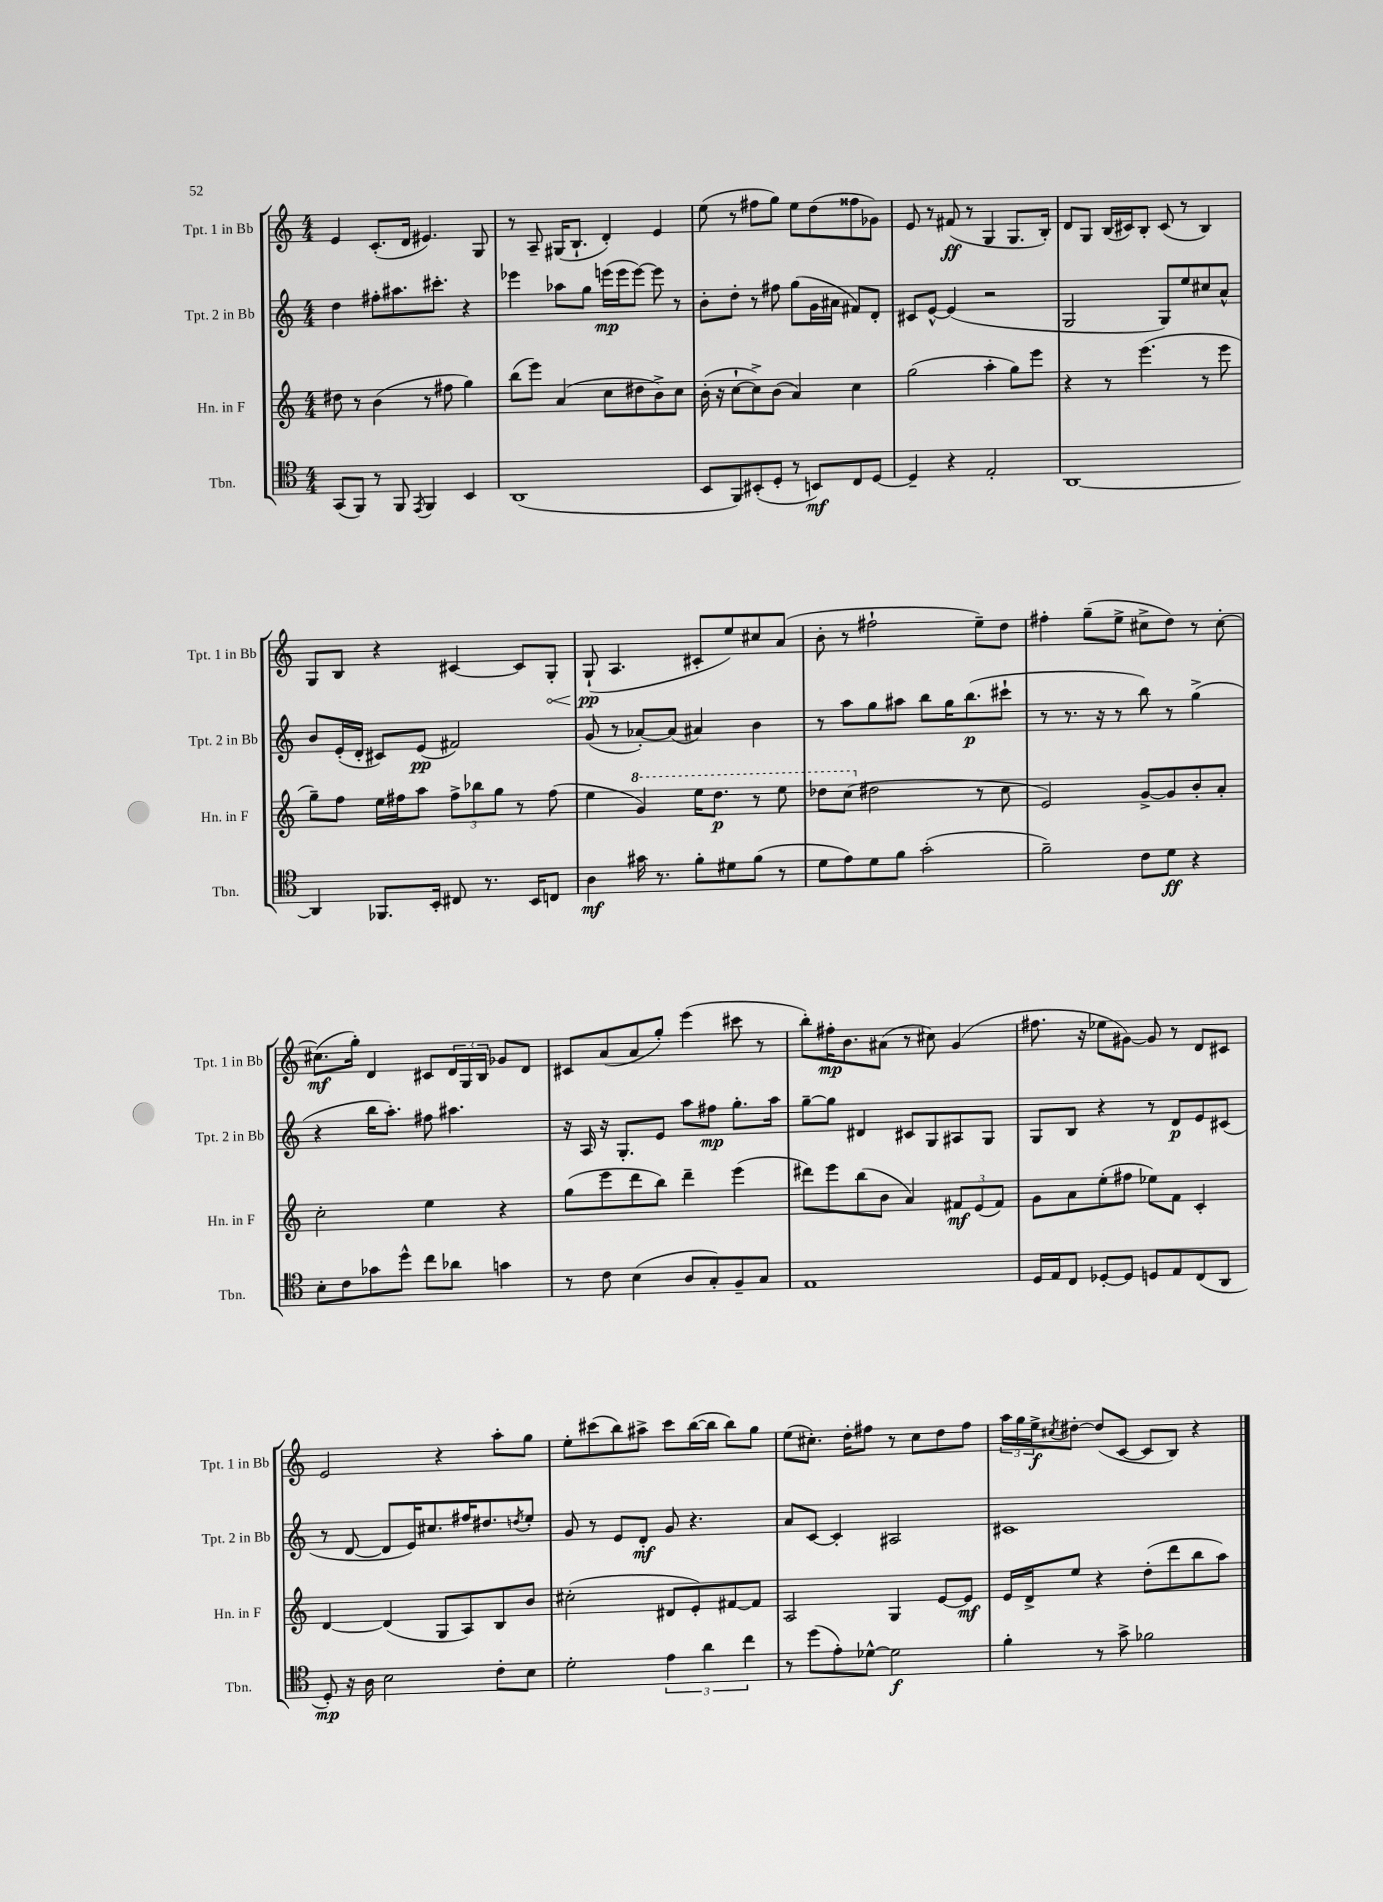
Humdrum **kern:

**kern	**dynam	**kern	**dynam	**kern	**dynam	**kern	**dynam
*part4	*part4	*part3	*part3	*part2	*part2	*part1	*part1
*staff4	*staff4	*staff3	*staff3	*staff2	*staff2	*staff1	*staff1
*I"Tbn.	*	*I"Hn. in F	*	*I"Tpt. 2 in Bb	*	*I"Tpt. 1 in Bb	*
*I'Tbn.	*	*I'Hn. in F	*	*I'Tpt. 2 in Bb	*	*I'Tpt. 1 in Bb	*
*clefC4	*	*clefG2	*	*clefG2	*	*clefG2	*
*k[]	*	*k[]	*	*k[]	*	*k[]	*
*M4/4	*	*M4/4	*	*M4/4	*	*M4/4	*
=28	=28	=28	=28	=28	=28	=28	=28
(8GG/L	.	8dd#X\	.	4dd\	.	4e/	.
8FF/J)	.	8r	.	.	.	.	.
8r	.	(4b\	.	8ff#X'\L	.	(8.c'/L	.
8FF/	.	.	.	8.aa#X\	.	.	.
.	.	.	.	.	.	16d/Jk	.
8qEE/	.	.	.	.	.	.	.
4FF/	.	8r	.	.	.	4.e#X/)	.
.	.	.	.	8.ccc#X'\J	.	.	.
.	.	8ff#X\	.	.	.	.	.
4BB/	.	4gg\)	.	4r	.	.	.
.	.	.	.	.	.	8G/	.
=29	=29	=29	=29	=29	=29	=29	=29
(1AA	.	(8bb\L	.	4eee-X\	.	8r	.
.	.	8eee\J)	.	.	.	8A~/	.
.	.	(4a/	.	8aa-X\L	.	(16G#X/KL	.
.	.	.	.	.	.	8.B`/J	.
.	.	.	.	8gg\J	.	.	.
.	.	8cc\L	.	(16eeen\LL	mp	4d'/)	.
.	.	.	.	16eee\J	.	.	.
.	.	8dd#X\	.	[8eee\J)	.	.	.
.	.	8b^\)	.	8eee\]	.	4e/	.
.	.	8cc\J	.	8r	.	.	.
=30	=30	=30	=30	=30	=30	=30	=30
8BB/L	.	(16b'\	.	8b'\L	.	(8ee\	.
.	.	16r	.	.	.	.	.
8FF/)	.	[8cc`\L	.	8dd'\J	.	8r	.
(8BB#X'/	.	8cc^\])	.	8r	.	8ff#X\L	.
8D'/J	.	(8b\J	.	8ff#X\	.	8gg\J)	.
8r	.	4a/)	.	(8gg\L	.	8ee\L	.
8BBn/L)	mf	.	.	16g\L	.	(8dd\	.
.	.	.	.	16a#X\JJ	.	.	.
8C/	.	4cc\	.	8f#X/L)	.	8ff##X\	.
[8D/J	.	.	.	8d'/J	.	8g-X\J)	.
=31	=31	=31	=31	=31	=31	=31	=31
4D~/]	.	(2gg\	.	8c#X/L	.	8e/	.
.	.	.	.	[8e^^/J	.	8r	.
4r	.	.	.	(4e/]	.	(8f#X/	ff
.	.	.	.	.	.	8r	.
2E'/	.	4aa'\	.	2r	.	4G/	.
.	.	8gg\L)	.	.	.	8.G/L	.
.	.	8eee\J	.	.	.	.	.
.	.	.	.	.	.	16B'/Jk)	.
=32	=32	=32	=32	=32	=32	=32	=32
[1AA	.	4r	.	2G/	.	8d/L	.
.	.	.	.	.	.	8G/J	.
.	.	8r	.	.	.	(16B/LL	.
.	.	.	.	.	.	16c#X/J)	.
.	.	(4.eee\	.	.	.	8B'/J	.
.	.	.	.	8G/L)	.	(8c#/	.
.	.	.	.	8ee/	.	8r	.
.	.	8r	.	8cc#X/	.	4B/)	.
.	.	8eee\	.	8a^^/J	.	.	.
!!LO:LB:g=z
=33	=33	=33	=33	=33	=33	=33	=33
4AA/]	.	8gg~\L)	.	8b/L	.	8G/L	.
.	.	8ff\J	.	(16e'/L	.	8B/J	.
.	.	.	.	16d'/JJ	.	.	.
8.FF-X/L	.	16ee\LL	.	8c#X/L)	.	4r	.
.	.	16ff#X\J	.	.	.	.	.
.	.	8aa\J	.	(8e/J	pp	.	.
16BB'/Jk	.	.	.	.	.	.	.
8C#X/	.	12ff#^\L	.	2f#X/)	.	[4c#X/	.
.	.	12bb-X\	.	.	.	.	.
8.r	.	.	.	.	.	.	.
.	.	12gg\J	.	.	.	.	.
.	.	8r	.	.	.	8c#/L]	.
16BB/KL	.	.	.	.	.	.	.
!	!	!	!	!	!	!	!LO:HP:b
8Cn/J	.	(8ff#\	.	.	.	8G'/J	<
=34	=34	=34	=34	=34	=34	=34	=34
4A\	mf	4ee\	.	(8g/	.	(8G`/	pp
.	.	.	.	8r	.	4.A/	[
*	*	*8va	*	*	*	*	*
16g#X\	.	4gg/)	.	[8a-X'/L)	.	.	.
8.r	.	.	.	.	.	.	.
.	.	.	.	(8a-/J]	.	.	.
8f'\L	.	16eee\KL	.	4a#X/)	.	8c#X'/L	.
.	.	8.ddd\J	p	.	.	.	.
8d#X\	.	.	.	.	.	8ee/)	.
(8f\J	.	8r	.	4b\	.	8cc#X/	.
8r	.	8eee\	.	.	.	(8a/J	.
=35	=35	=35	=35	=35	=35	=35	=35
8d\L	.	8ddd-X\L	.	8r	.	8b'\	.
8e\)	.	(8ccc\J	.	8aa\L	.	8r	.
*	*	*X8va	*	*	*	*	*
8d\	.	2dd#X\	.	8gg\	.	2ff#X`\	.
8f\J	.	.	.	8aa#X\J	.	.	.
(2g'\	.	.	.	8bb\L	.	.	.
.	.	.	.	16gg\K	.	.	.
.	.	.	.	(8.bb\	p	.	.
.	.	8r	.	.	.	8ee~\L)	.
.	.	8cc\	.	8ccc#X`\J	.	8dd\J	.
=36	=36	=36	=36	=36	=36	=36	=36
2f~\)	.	2e/)	.	8r	.	4ff#X'\	.
.	.	.	.	8.r	.	.	.
.	.	.	.	.	.	(8gg~\L	.
.	.	.	.	16r	.	.	.
.	.	.	.	8r	.	8ee^\J	.
8c\L	.	[8g^/L	.	8bb\)	.	8cc#X^\L	.
8d\J	ff	8g/]	.	8r	.	8dd\J)	.
4r	.	8b'/	.	(4gg^\	.	8r	.
.	.	8a'/J	.	.	.	[8cc#'\	.
!!LO:LB:g=z
=37	=37	=37	=37	=37	=37	=37	=37
8B'\L	.	2cc'\	.	4r	.	(8.cc#X\L]	mf
8c\	.	.	.	.	.	.	.
.	.	.	.	.	.	16gg'\Jk)	.
8g-X\	.	.	.	16bb\KL	.	4d/	.
.	.	.	.	8.aa'\J)	.	.	.
8dd^^\J	.	.	.	.	.	.	.
8cc\L	.	4ee\	.	8ff#X\	.	8c#X/L	.
8a-X\J	.	.	.	4.aa#X\	.	24d/L	.
.	.	.	.	.	.	24G/	.
.	.	.	.	.	.	24B/JJ	.
4gn\	.	4r	.	.	.	8g-X/L	.
.	.	.	.	.	.	8d/J	.
=38	=38	=38	=38	=38	=38	=38	=38
8r	.	(8gg\L	.	16r	.	8c#X/L	.
.	.	.	.	16A/	.	.	.
8c\	.	8eee\	.	16r	.	(8a/	.
.	.	.	.	8.G'/L	.	.	.
(4B\	.	8ddd\	.	.	.	8a/	.
.	.	8bb\J)	.	8e/J	.	8gg'/J)	.
8A/L	.	4ddd~\	.	8aa\L	.	(4eee\	.
8G'/)	.	.	.	8ff#X\J	mp	.	.
8F~/	.	(4eee\	.	8.gg'\L	.	8ccc#X\	.
8G/J	.	.	.	.	.	8r	.
.	.	.	.	16aa\Jk	.	.	.
=39	=39	=39	=39	=39	=39	=39	=39
1E	.	8ddd#X\L)	.	[8gg~\L	.	8bb'\L)	.
.	.	8eee\	.	8gg\J]	.	16ff#X'\K	mp
.	.	.	.	.	.	8.b\	.
.	.	(8bb\	.	4d#X/	.	.	.
.	.	8b\J	.	.	.	(8a#X\J	.
.	.	4a/)	.	8c#X/L	.	8r	.
.	.	.	.	8G/	.	8cc#X\)	.
.	.	12f#X/L	mf	8A#X/	.	(4g/	.
.	.	(12e/	.	.	.	.	.
.	.	.	.	8G/J	.	.	.
.	.	12f#/J)	.	.	.	.	.
=40	=40	=40	=40	=40	=40	=40	=40
16D/LL	.	8g\L	.	8G/L	.	8.ff#X\	.
16E/J	.	.	.	.	.	.	.
8C/J	.	8a\	.	8B/J	.	.	.
.	.	.	.	.	.	16r	.
[8D-X'/L	.	(8ee'\	.	4r	.	8ee-X\L	.
8D-/J]	.	8ff#X\J	.	.	.	[8g#X\J)	.
8Dn/L	.	8ee-X\L)	.	8r	.	8g#/]	.
8E/	.	8f\J	.	8d/L	p	8r	.
(8C/	.	4c'/	.	8e/	.	8d/L	.
8AA/J	.	.	.	(8c#X/J	.	8c#X/J	.
!!LO:LB:g=z
=41	=41	=41	=41	=41	=41	=41	=41
8D'/)	mp	[4d/	.	8r	.	2e/	.
16r	.	.	.	[8d/	.	.	.
16A\	.	.	.	.	.	.	.
2B\	.	(4d/]	.	8d/L]	.	.	.
.	.	.	.	16e/K)	.	.	.
.	.	.	.	8.cc#X/	.	.	.
.	.	8G/L	.	.	.	4r	.
.	.	8A/)	.	16ff#X/K	.	.	.
.	.	.	.	8.dd#X/	.	.	.
8c'\L	.	8B/	.	.	.	8aa'\L	.
.	.	.	.	8qddn/	.	.	.
8B\J	.	8b/J	.	8ee'/J	.	8gg\J	.
=42	=42	=42	=42	=42	=42	=42	=42
2d'\	.	(2cc#X'\	.	8g/	.	8ee'\L	.
.	.	.	.	8r	.	(8ccc#X\	.
.	.	.	.	8e/L	.	8bb\)	.
.	.	.	.	8d'/J	mf	8aa#X^\J	.
6e\	.	8d#X/L	.	8g/	.	8ccc#\L	.
.	.	8e'/)	.	4.r	.	([16bb\L	.
6a\	.	.	.	.	.	.	.
.	.	.	.	.	.	16bb\JJ]	.
.	.	[8f#X/	.	.	.	8bb\L)	.
6cc\	.	.	.	.	.	.	.
.	.	8f#/J]	.	.	.	8gg\J	.
=43	=43	=43	=43	=43	=43	=43	=43
8r	.	2A/	.	8a/L	.	(8ee\L	.
(8dd\L	.	.	.	[8c/J	.	8.cc#X'\J)	.
8e'\)	.	.	.	4c'/]	.	.	.
.	.	.	.	.	.	16dd'\KL	.
[8d-X^^\J	.	.	.	.	.	8ff#X\J	.
2d-\]	f	4G/	.	2A#X/	.	8r	.
.	.	.	.	.	.	8cc#\L	.
.	.	[8e/L	.	.	.	8dd\	.
.	.	8e/J]	mf	.	.	8ff#\J	.
=44	=44	=44	=44	=44	=44	=44	=44
4f'\	.	16e/LL	.	1c#X	.	24aa\LL	.
.	.	.	.	.	.	24gg\	.
.	.	16d^/J	.	.	.	.	.
.	.	.	.	.	.	24ee^\J	f
.	.	.	.	.	.	8qcc#X/	.
.	.	8ee/J	.	.	.	[8dd#X'\J	.
8r	.	4r	.	.	.	(8dd#/L]	.
8g^\	.	.	.	.	.	[8c/J	.
2f-X\	.	(8dd'\L	.	.	.	8c/L]	.
.	.	8ddd\	.	.	.	8B/J)	.
.	.	8bb\	.	.	.	4r	.
.	.	8aa\J)	.	.	.	.	.
==	==	==	==	==	==	==	==
*-	*-	*-	*-	*-	*-	*-	*-
